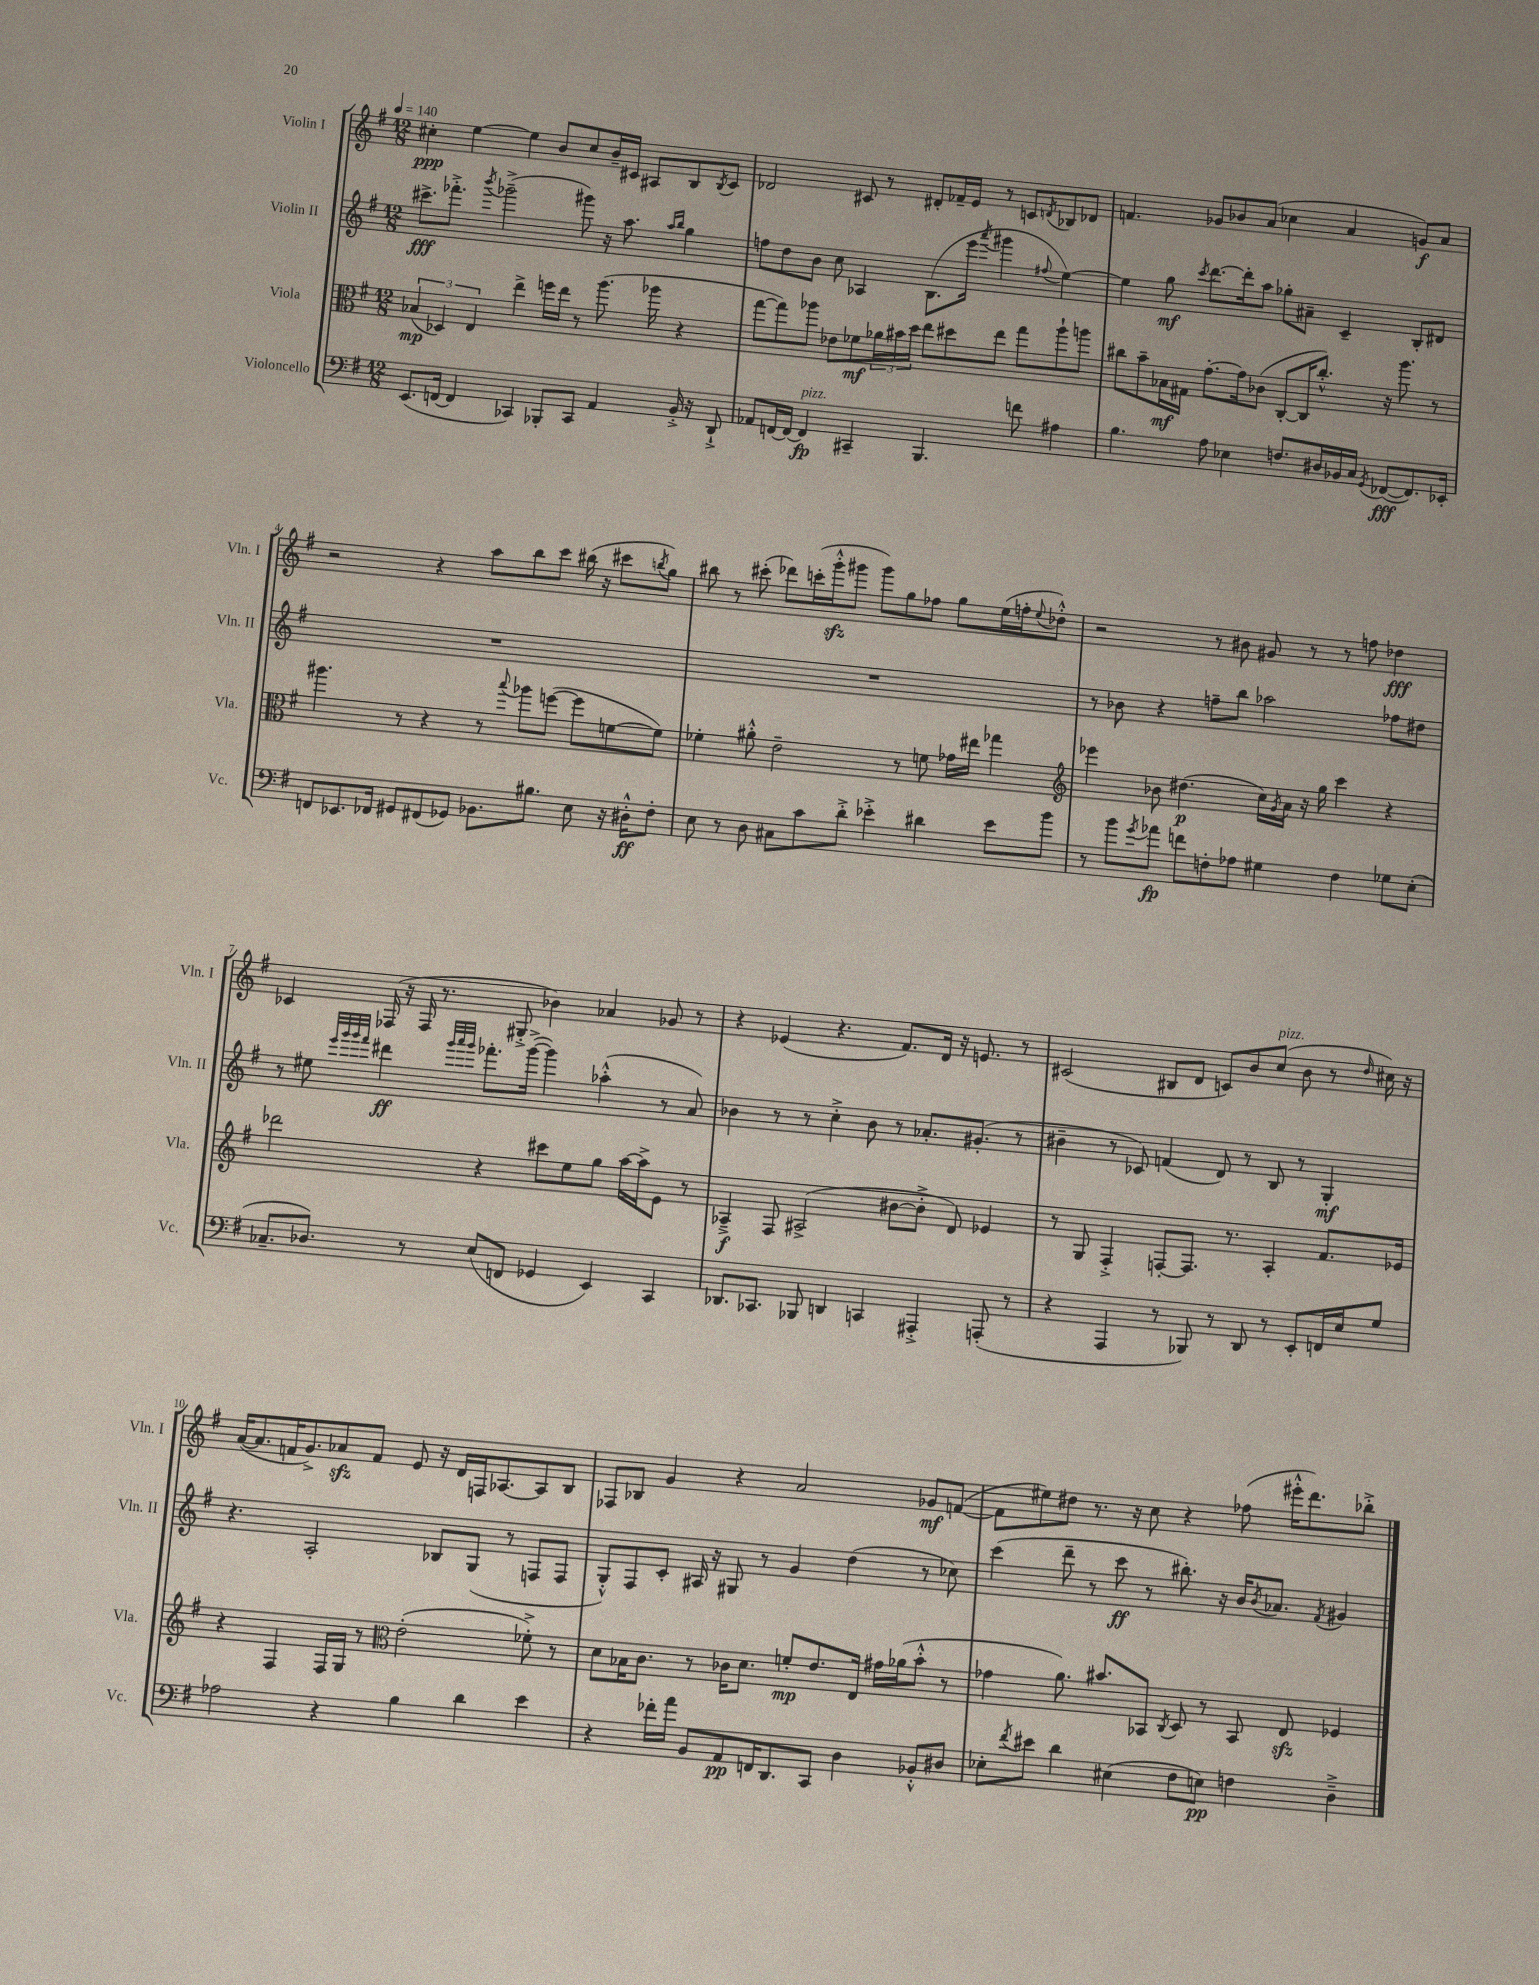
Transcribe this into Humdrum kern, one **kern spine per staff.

**kern	**dynam	**kern	**dynam	**kern	**dynam	**kern	**dynam
*part4	*part4	*part3	*part3	*part2	*part2	*part1	*part1
*staff4	*staff4	*staff3	*staff3	*staff2	*staff2	*staff1	*staff1
*I"Violoncello	*	*I"Viola	*	*I"Violin II	*	*I"Violin I	*
*I'Vc.	*	*I'Vla.	*	*I'Vln. II	*	*I'Vln. I	*
*clefF4	*	*clefC3	*	*clefG2	*	*clefG2	*
*k[f#]	*	*k[f#]	*	*k[f#]	*	*k[f#]	*
*M12/8	*	*M12/8	*	*M12/8	*	*M12/8	*
*MM140	*	*MM140	*	*MM140	*	*MM140	*
=1	=1	=1	=1	=1	=1	=1	=1
(8.EE/L	.	(6B-X/	mp	8.ccc#X^\L	fff	4cc#X'\	ppp
.	.	6D-X/)	.	.	.	.	.
[16FFn/Jk	.	.	.	8.fff-X'^\J	.	.	.
4FF/]	.	.	.	.	.	[4ee\	.
.	.	6E/	.	.	.	.	.
.	.	.	.	8qbbb/	.	.	.
.	.	.	.	(2ggg-X~^\	.	.	.
4CC-X/)	.	4ee^\	.	.	.	4ee\]	.
8BBB-X'/L	.	16ffn\LL	.	.	.	8b/L	.
.	.	16ee\JJ	.	.	.	.	.
8CC-/J	.	8r	.	8ggg#X\)	.	8cc#/	.
4AA/	.	(8.aa\	.	16r	.	16b~/L	.
.	.	.	.	8.aa\	.	16c#X/JJ	.
.	.	.	.	.	.	8A#X/L	.
.	.	16aa-X\	.	.	.	.	.
.	.	.	.	16qqaa/LL	.	.	.
.	.	.	.	16qqbb/JJ	.	.	.
16BB'^/	.	4r	.	4gg\	.	8B/	.
16r	.	.	.	.	.	.	.
.	.	.	.	.	.	8qB/	.
8DD`^/	.	.	.	.	.	8c#/J	.
=2	=2	=2	=2	=2	=2	=2	=2
8AA-X/L	.	[8gg\L	.	8ffn\L	.	2d-X/	.
[16FFn/L	.	8gg\])	.	8dd\	.	.	.
16FF/JJ_	.	.	.	.	.	.	.
!LO:TX:a:i:t=pizz.	!	!	!	!	!	!	!
4FF/]	fp	8aa-X\J	.	8b\J	.	.	.
.	.	8e-X\L	.	8cc\	.	.	.
4CC#X~/	.	8f-X\	mf	4A-X/	.	8c#X/	.
.	.	24a-X\L	.	.	.	8r	.
.	.	24b#X\	.	.	.	.	.
.	.	24dd\JJ	.	.	.	.	.
4.BBB/	.	8ee\L	.	(8.B\L	.	8d#X'/L	.
.	.	8dd#X\	.	.	.	16f-X~/L	.
.	.	.	.	16eee\Jk	.	16e/JJ	.
.	.	.	.	8qaaa/	.	.	.
.	.	8ee\J	.	4ggg#X\	.	8r	.
8fn\	.	8gg\L	.	.	.	8cn/L	.
.	.	.	.	8qqff#X/	.	8qdn/	.
4A#X\	.	8aa-`\	.	[4ee\)	.	8B-X/	.
.	.	8aan\J	.	.	.	8d-X/J	.
=3	=3	=3	=3	=3	=3	=3	=3
4.B\	.	8cc#X\L	.	4ee\]	.	4.fn/	.
.	.	8b~\	.	.	.	.	.
.	.	16B-X\L	mf	8gg\	mf	.	.
.	.	16G#X\JJ	.	.	.	.	.
.	.	.	.	8qccc/	.	.	.
8A\	.	[8.g'\L	.	[8.ddd\L	.	8g-X/L	.
4E-X\	.	.	.	.	.	8b-X/	.
.	.	16g\k]	.	16ddd'\k]	.	.	.
.	.	(8c-X\J	.	8aa\J	.	(8a/J	.
8.Fn/L	.	[8C'/L	.	8gg-X'\L	.	4cc-X\	.
.	.	16C/K]	.	8a#X~\J	.	.	.
16D#X/L	.	8.cc#'^^/J)	.	.	.	.	.
16BB-X/	.	.	.	4c~/	.	4a/	.
16C/JJ	.	.	.	.	.	.	.
8qGG/	.	.	.	.	.	.	.
([8FF-X/L	fff	16r	.	.	.	.	.
.	.	8.aa\	.	.	.	.	.
8.FF-/])	.	.	.	8B'/L	.	8gn/L)	f
.	.	8r	.	8d#X/J	.	8a/J	.
16EE-X'/Jk	.	.	.	.	.	.	.
!!LO:LB:g=z
=4	=4	=4	=4	=4	=4	=4	=4
8FFn/L	.	4.aa#X\	.	1.r	.	2r	.
8.EE-X/	.	.	.	.	.	.	.
16FF-X/Jk	.	.	.	.	.	.	.
8GG#X/L	.	8r	.	.	.	.	.
(8FF#X/	.	4r	.	.	.	4r	.
8GG-X/J)	.	.	.	.	.	.	.
8.BB-X\L	.	8r	.	.	.	8aa\L	.
.	.	8qqbb/	.	.	.	.	.
.	.	8aa-X\L	.	.	.	8bb\	.
8.B#X\J	.	.	.	.	.	.	.
.	.	([8ffn\J	.	.	.	8ccc\J	.
8E\	.	8ff\L]	.	.	.	(16bb#X\	.
.	.	.	.	.	.	16r	.
16r	.	[8fn\	.	.	.	8ccc#X\L	.
16D#X'^^\KL	ff	.	.	.	.	.	.
.	.	.	.	.	.	8qbbn/	.
8F#'\J	.	8f\J])	.	.	.	8gg\J)	.
=5	=5	=5	=5	=5	=5	=5	=5
8E\	.	4f-X'\	.	1.r	.	8bb#X\	.
8r	.	.	.	.	.	8r	.
8D\	.	8a#X'^^\	.	.	.	(8ccc#X'\	.
8C#X\L	.	2e~\	.	.	.	8ddd-X\L)	.
8c\	.	.	.	.	.	(16cccn'\L	.
.	.	.	.	.	.	16gggzz'^^\J	.
8d'^\J	.	.	.	.	.	8ggg#X\J	.
4e-X'^\	.	.	.	.	.	8ggg#\L)	.
.	.	8r	.	.	.	8gg\	.
4d#X\	.	8fn\	.	.	.	8ff-X\J	.
.	.	16g-X\LL	.	.	.	8gg\L	.
.	.	16ee#X\JJ	.	.	.	.	.
8e-\L	.	4gg-X\	.	.	.	(16ee\L	.
.	.	.	.	.	.	16ffn'\J	.
.	.	.	.	.	.	8qqee/	.
8b\J	.	.	.	.	.	8dd-X'^^\J)	.
=6	=6	=6	=6	=6	=6	=6	=6
*	*	*clefG2	*	*	*	*	*
8r	.	4eee-X\	.	8r	.	2r	.
8b\L	.	.	.	8b-X\	.	.	.
8qg/	.	.	.	.	.	.	.
8a-X\J	fp	8b-X\	.	4r	.	.	.
8fn\L	.	(4.dd#X\	p	.	.	.	.
8Fn'\	.	.	.	8ffn~\L	.	8r	.
8A-X\J	.	.	.	8bb\J	.	8b#X\	.
4G#X\	.	16cc\LL)	.	2aa-X\	.	8g#X/	.
.	.	8qg/	.	.	.	.	.
.	.	16a\JJ	.	.	.	.	.
.	.	16r	.	.	.	8r	.
.	.	16gg\	.	.	.	.	.
4F\	.	4ccc\	.	.	.	8r	.
.	.	.	.	.	.	8ffn\	.
8G-X\L	.	4r	.	8ff-X\L	.	4dd-X\	fff
(8E'\J	.	.	.	8dd#X\J	.	.	.
!!LO:LB:g=z
=7	=7	=7	=7	=7	=7	=7	=7
8.C-X~/L	.	2ddd-X\	.	8r	.	4c-X/	.
.	.	.	.	8ee#X\	.	.	.
8.D-X/J)	.	.	.	.	.	.	.
.	.	.	.	32qqeee/LLL	.	.	.
.	.	.	.	32qqggg/	.	.	.
.	.	.	.	32qqggg/	.	.	.
.	.	.	.	32qqfff#/JJJ	.	.	.
.	.	.	.	4ddd#X\	ff	(16F-X/	.
.	.	.	.	.	.	16r	.
8r	.	.	.	.	.	16F-/	.
.	.	.	.	.	.	8.r	.
.	.	.	.	32qqggg/LLL	.	.	.
.	.	.	.	32qqaaa/	.	.	.
.	.	.	.	32qqggg/JJJ	.	.	.
(8E/L	.	4r	.	8.fff-X'\L	.	.	.
8FFn/J	.	.	.	.	.	8G#X'^/	.
.	.	.	.	([16ggg^\Jk	.	.	.
4GG-X/	.	8ccc#X\L	.	4ggg\])	.	4b-X\)	.
.	.	8ee\	.	.	.	.	.
4EE/)	.	8gg\J	.	(4aa-X'^^\	.	4a-X/	.
.	.	[16aa\LL	.	.	.	.	.
.	.	16aa^\J]	.	.	.	.	.
4CC/	.	8e\J	.	8r	.	8g-X/	.
.	.	8r	.	8a/)	.	8r	.
=8	=8	=8	=8	=8	=8	=8	=8
8.DD-X/L	.	4A-X~^/	f	4b-X\	.	4r	.
8.CC-X/J	.	.	.	.	.	.	.
.	.	8F#/	.	8r	.	(4e-X/	.
8BBB-X/	.	(2A#X^/	.	8r	.	.	.
4DDn/	.	.	.	4cc'^\	.	4.r	.
4CCn/	.	.	.	8b-\	.	.	.
.	.	[8b#X\L	.	8r	.	8.f#/L)	.
4AAA#X'^/	.	8b#'^\J]	.	8.a-X'/L	.	.	.
.	.	.	.	.	.	16d/Jk	.
.	.	8d/)	.	.	.	16r	.
.	.	.	.	(8.g#X'/J	.	8.en/	.
(8AAAn'/	.	4e-X/	.	.	.	.	.
8r	.	.	.	8r	.	8r	.
=9	=9	=9	=9	=9	=9	=9	=9
4r	.	8r	.	4b#X~\	.	(2c#X/	.
.	.	8G/	.	.	.	.	.
4AAA/	.	4F#'^/	.	8r	.	.	.
.	.	.	.	8c-X/)	.	.	.
8r	.	[8Fn'/L	.	(4fn/	.	8B#X/L	.
8BBB-X/)	.	8.F/J]	.	.	.	8d/J	.
8r	.	.	.	8d/)	.	8cn/L)	.
.	.	8.r	.	.	.	.	.
8DD/	.	.	.	8r	.	8b/	.
!	!	!	!	!	!	!LO:TX:a:i:t=pizz.	!
8r	.	4A'/	.	8B/	.	(8cc/J	.
8EE'/L	.	.	.	8r	.	8b\	.
16FFn/L	.	8.f#/L	.	4G'/	mf	8r	.
16E/J	.	.	.	.	.	.	.
.	.	.	.	.	.	16qqdd/	.
8G/J	.	.	.	.	.	16cc#X\)	.
.	.	16e-X/Jk	.	.	.	16r	.
!!LO:LB:g=z
=10	=10	=10	=10	=10	=10	=10	=10
2A-X\	.	4r	.	4.r	.	([16a/KL	.
.	.	.	.	.	.	8.a/]	.
.	.	4F#/	.	.	.	16fn/K	.
.	.	.	.	.	.	8.g^/)	.
.	.	.	.	2A'/	.	.	.
4r	.	16F#/LL	.	.	.	8a-Xzz/	.
.	.	16G/JJ	.	.	.	.	.
.	.	8r	.	.	.	8f/J	.
*	*	*clefC3	*	*	*	*	*
4B\	.	(2e'\	.	.	.	8e/	.
.	.	.	.	8B-X/L	.	16r	.
.	.	.	.	.	.	16d/LL	.
4d\	.	.	.	(8G/J	.	16Fn/J	.
.	.	.	.	.	.	[8.A-X/	.
.	.	.	.	8r	.	.	.
4e\	.	8f-X'^\)	.	8Fn/L	.	8A-/]	.
.	.	8r	.	8F/J	.	8B/J	.
=11	=11	=11	=11	=11	=11	=11	=11
4r	.	8d\L	.	8G'^^/L)	.	8F-X/L	.
.	.	16B-X\K	.	8F#/	.	8B-X/J	.
.	.	8.c\J	.	.	.	.	.
16f-X'\LL	.	.	.	8c'/J	.	4g/	.
16a\JJ	.	.	.	.	.	.	.
8BB/L	.	8r	.	16A#X/	.	.	.
.	.	.	.	16r	.	.	.
8AA/	pp	16c-X\KL	.	8G#X/	.	4r	.
.	.	8.d\J	.	.	.	.	.
16FFn/K	.	.	.	8r	.	.	.
8.DD/	.	.	.	.	.	.	.
.	.	8fn'/L	mp	4g/	.	2a/	.
8CC/J	.	8.e/	.	.	.	.	.
4D\	.	.	.	(4dd\	.	.	.
.	.	16E/Jk	.	.	.	.	.
.	.	16g#X\LL	.	.	.	.	.
.	.	(16a-X\J	.	.	.	.	.
8BB-X'^^/L	.	8b'^^\J	.	8r	.	8g-X/L	mf
8D#X/J	.	8r	.	8cc-X\)	.	([8fn/J	.
=12	=12	=12	=12	=12	=12	=12	=12
8E-X'\L	.	4g-X\	.	(4ccc\	.	8f\L]	.
8qf#/	.	.	.	.	.	.	.
8e#X\J	.	.	.	.	.	8ee#X\)	.
4d\	.	8.a\)	.	8ddd~\	.	8dd#X\J	.
.	.	.	.	8r	.	8.r	.
.	.	8.b#X/L	.	.	.	.	.
(4E#X\	.	.	.	8ccc\	ff	.	.
.	.	.	.	.	.	16r	.
.	.	8BB-X/J	.	8r	.	8cc\	.
.	.	8qC/	.	.	.	.	.
8F#\L	.	8D/	.	8.bb#X'\)	.	4r	.
8En\J)	pp	8r	.	.	.	.	.
.	.	.	.	16r	.	.	.
4Fn\	.	8BB-/	.	16b/KL	.	(8ff-X\	.
.	.	.	.	8qb/	.	.	.
.	.	.	.	8.a-X/J	.	.	.
.	.	8Ezz/	.	.	.	16eee#X'^^\KL	.
.	.	.	.	.	.	8.ddd\)	.
.	.	.	.	8qf#/	.	.	.
4D~^\	.	4F-X/	.	4g#X/	.	.	.
.	.	.	.	.	.	8bb-X'^\J	.
==	==	==	==	==	==	==	==
*-	*-	*-	*-	*-	*-	*-	*-
